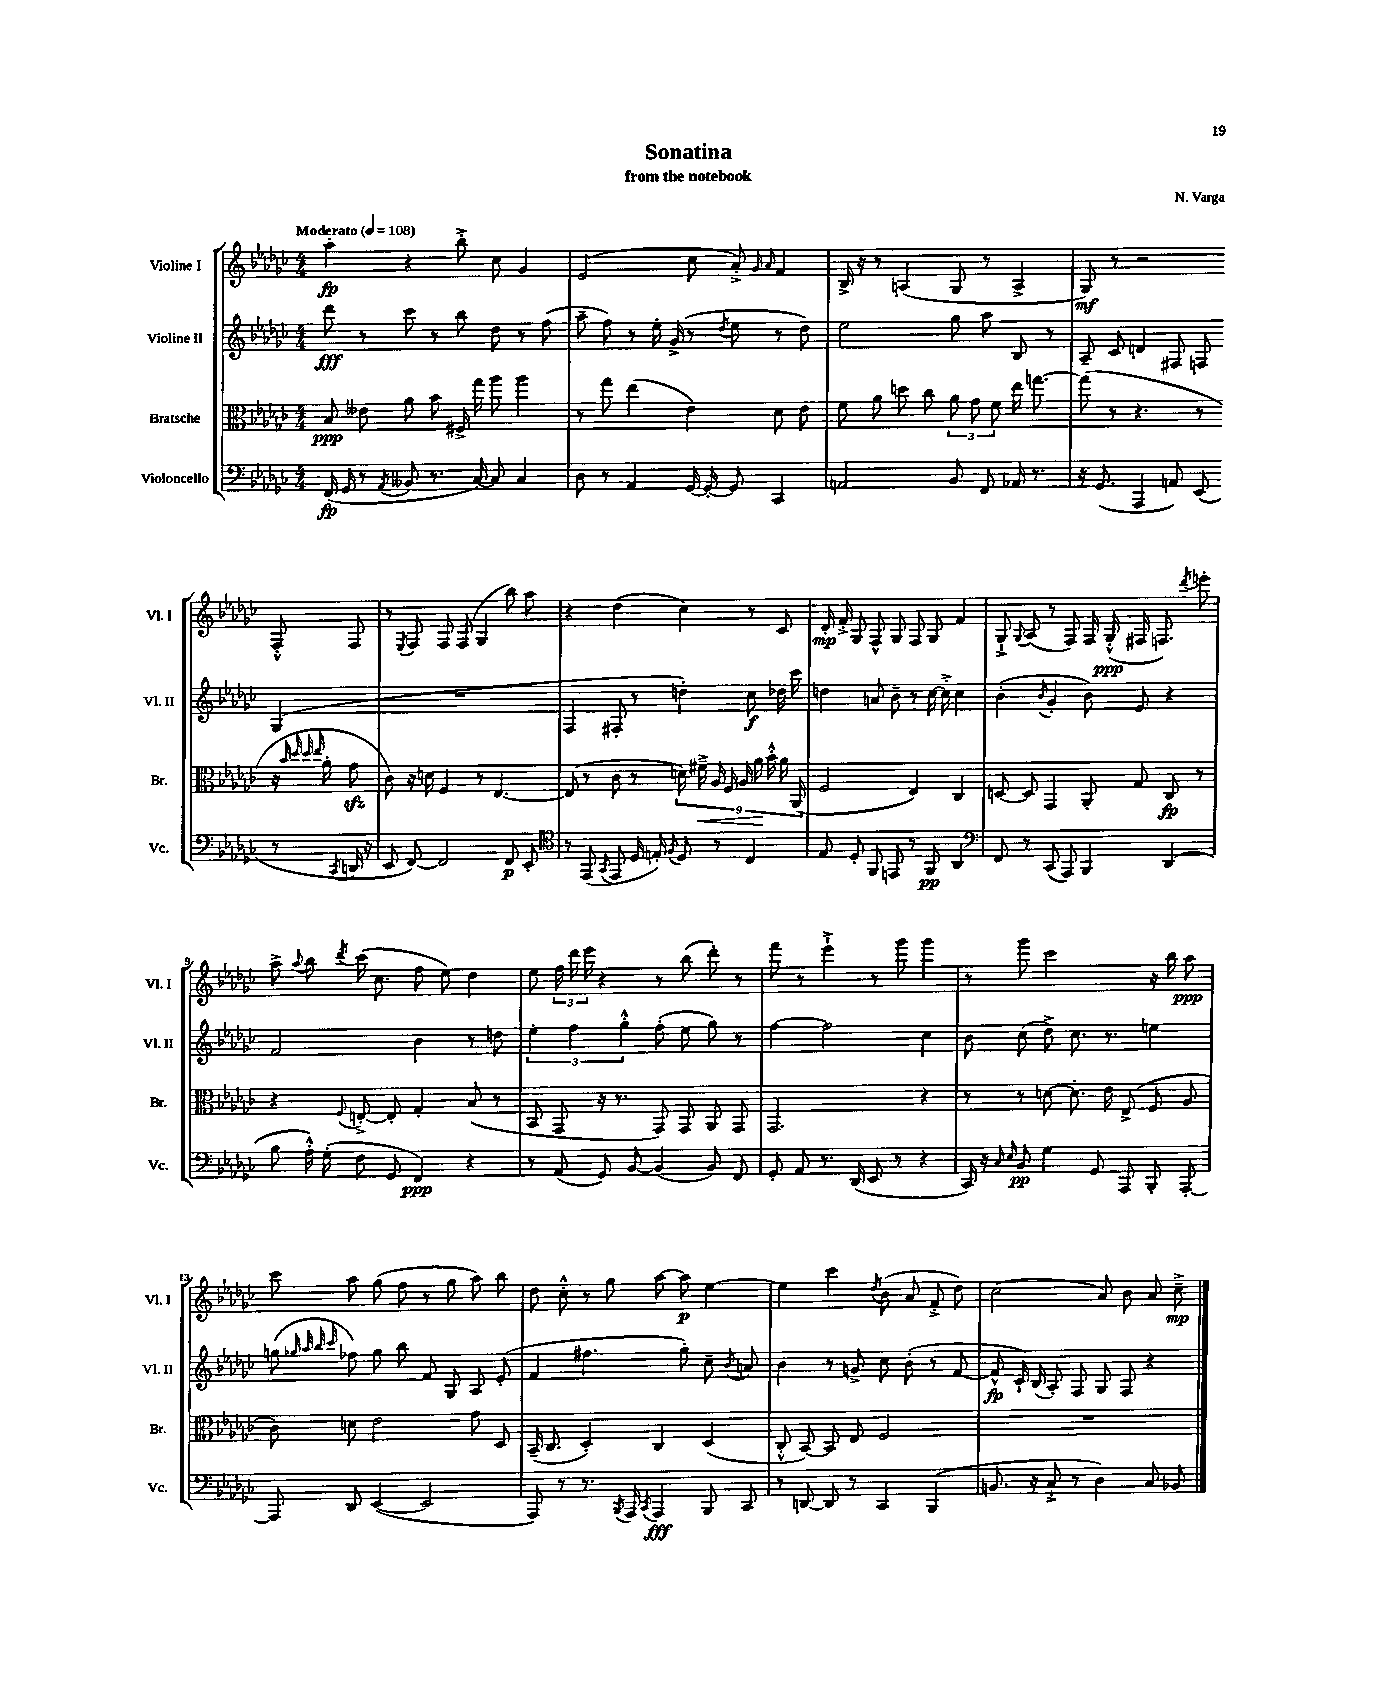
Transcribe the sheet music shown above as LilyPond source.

\header { title = "Sonatina" composer = "N. Varga" subtitle = "from the notebook" }
<<
\new StaffGroup <<
\new Staff = "s0" \with { instrumentName = "Violine I" shortInstrumentName = "Vl. I" } {
    \clef treble \key ges \major \numericTimeSignature \time 4/4 \tempo "Moderato" 4 = 108
    \autoBeamOff aes''4-.\fp r4 bes''8-.-> ces''8 ges'4 |
    ees'2( ces''8 aes'8-.->) \grace { ges'16 aes'16 } f'4 |
    bes16-> r16 r8 a4( ges8 r8 a4-> |
    ges8\mf) r8 r2 f8-.-^ f8 |
    r8 \acciaccatura { ees8 } f8 f8 f8( ges4 bes''8) aes''8 |
    r4 des''4( ces''4) r8 ces'8 |
    des'16-.\mp f'16-.-> ges8 f8-^ ges8 f8 ges8 f'4 |
    ges8-!-> \appoggiatura { ges8 } aes8( r8 f8) f16 ges16-.-^\ppp( fis16 f8.) \acciaccatura { des'''8 } e'''8-. |
    aes''8-> \appoggiatura { aes''8 } bes''8 \acciaccatura { des'''8 } ces'''16( ces''8. f''8 ees''8) des''4 |
    ees''8 \tuplet 3/2 { f''16 des'''16 ees'''16 } r4 r8 bes''8( des'''8-.) r8 |
    f'''8 r8 ees'''4-!-> r8 ges'''8 ges'''4 |
    r8 ges'''8 ces'''2 r16 bes''16 aes''8\ppp |
    ces'''8 aes''8 ges''8( f''8 r8 ges''8 aes''8) bes''8 |
    des''8 ces''8-.-^ r8 ges''8 aes''8~ aes''8\p ees''4~ |
    ees''4 ces'''4 \acciaccatura { des''8 } bes'8( aes'8 f'8-.-> des''8) |
    ces''2( aes'8) bes'8 aes'8 ces''8--->\mp \bar "|." |
}
\new Staff = "s1" \with { instrumentName = "Violine II" shortInstrumentName = "Vl. II" } {
    \clef treble \key ges \major \numericTimeSignature \time 4/4
    \autoBeamOff des'''8\fff r8 ces'''8 r8 bes''8 des''8 r8 f''8( |
    aes''8-- f''8) r8 ees''16-. ges'16->( r8 \acciaccatura { des''8 } ees''8 r8 des''8) |
    ees''2 ges''8 aes''8 bes8 r8 |
    aes8-- ces'8 d'4 fis8 f8 ges4( |
    R1 |
    f4 fis8-. r8 d''4-.) ces''8\f des''16 ces'''16 |
    d''4 a'8 bes'8-- r8 ces''16~ ces''16-.-> ces''4 |
    bes'4-.( \acciaccatura { bes'8 } ges'4-. bes'8) ees'8 r4 |
    f'2 bes'4 r8 d''8 |
    \tuplet 3/2 { ees''4-. f''4 ges''4-.-^ } f''8-.( ees''8 ges''8) r8 |
    f''4~ f''2 ces''4 |
    bes'8 ces''8( des''8->) ces''8. r8. e''4 |
    g''8( \grace { ges''32 aes''32 bes''32 ces'''32 } fes''8) ges''8 bes''8 f'8 ges8 aes8 ees'8-.( |
    f'4 fis''4. ges''8-.) ces''8-- \acciaccatura { bes'8 } a'8 |
    bes'4 r8 g'8-> ces''8 bes'8-.( r8 f'8~ |
    f'8-^\fp ces'16-!) bes16( aes8-.) f8 ges8 f8 r4 \bar "|." |
}
\new Staff = "s2" \with { instrumentName = "Bratsche" shortInstrumentName = "Br." } {
    \clef alto \key ges \major \numericTimeSignature \time 4/4
    \autoBeamOff bes8\ppp eeses'8 aes'8 bes'8 fis16-> ges''16 aes''8 aes''4 |
    r8 ges''8 ees''4( ees'4) des'8 ees'8 |
    f'8 aes'8 d''8 ces''8 \tuplet 3/2 { aes'8 ges'8 f'8 } ees''16 g''8.~ |
    g''8( r8 r4. r8 r16 \grace { bes'32 des''32 des''32 ees''32 } aes'16-. ges'8\sfz |
    ces'8) r16 d'16 f4 r8 ees4.~ |
    ees8( r8 ces'8 r8 \tuplet 9/8 { d'16) fis'16--->\< aes16 f16 aes16 aes'16\! bes'16-.-^ aes'16 aes,16( } |
    f2 ees4) ces4 |
    d8~ d8 ges,4 aes,8-. ges8 ces8\fp r8 |
    r4 \appoggiatura { f8 } e8~-.-> e8-. ges4-. bes8( r8 |
    bes,8 ges,8 r16 r8. ges,8) ges,8 aes,8 ges,8 |
    ges,2. r4 |
    r8 r8 d'8~ d'8.-. ees'16 ees8->( f8 aes8 |
    ces'8) d'8 ees'2 ges'8 des8 |
    bes,16--( ces8. des4-.) ces4 des4( |
    ces8-.-^ bes,8~) bes,8 ees8 f2 |
    R1 \bar "|." |
}
\new Staff = "s3" \with { instrumentName = "Violoncello" shortInstrumentName = "Vc." } {
    \clef bass \key ges \major \numericTimeSignature \time 4/4
    \autoBeamOff f,16\fp( ges,16 r8 \acciaccatura { aes,8 } beses,8 r8. ces16~) ces8 ces4 |
    des8 r8 aes,4 ges,16~ ges,16~-. ges,8 ces,4 |
    a,2 bes,8 f,8 aes,16 r8. |
    r16 ges,8.( aes,,4 a,8) ees,8( r8 \acciaccatura { ces,8 } d,16 r16 |
    ees,8 f,8~) f,2 f,8\p ees,8-. |
    \clef tenor r8 ees,8( \acciaccatura { ges,8 } ees,8 des16 e16-.) \acciaccatura { f8 } des8 r8 ces4 |
    ees8 des8-. f,8 e,8 r8 f,8\pp aes,4 |
    \clef bass f,8 r8 ces,8( aes,,8) bes,,4 des,4( |
    bes8 aes16-.-^) ges16-.( f8 ges,8 f,4\ppp) r4 |
    r8 aes,8( ges,8) bes,8~ bes,4( bes,8) f,8 |
    ges,8-. aes,8 r8. des,16( ees,8 r8 r4 |
    ces,16) r16 \grace { ces16 ees16 } bes,8\pp ges4 ges,8 aes,,8 bes,,8-. aes,,8~-. |
    aes,,8 des,8 ees,4~( ees,2 |
    aes,,8) r8 r8. \acciaccatura { bes,,8 } aes,,16 \acciaccatura { ces,8 } aes,,4\fff bes,,8 ces,8 |
    r8 d,8~ d,8 r8 ces,4 bes,,4( |
    b,8. r16 ces8-!-> r8 des4) ces8 bes,8 \bar "|." |
}
>>
>>
